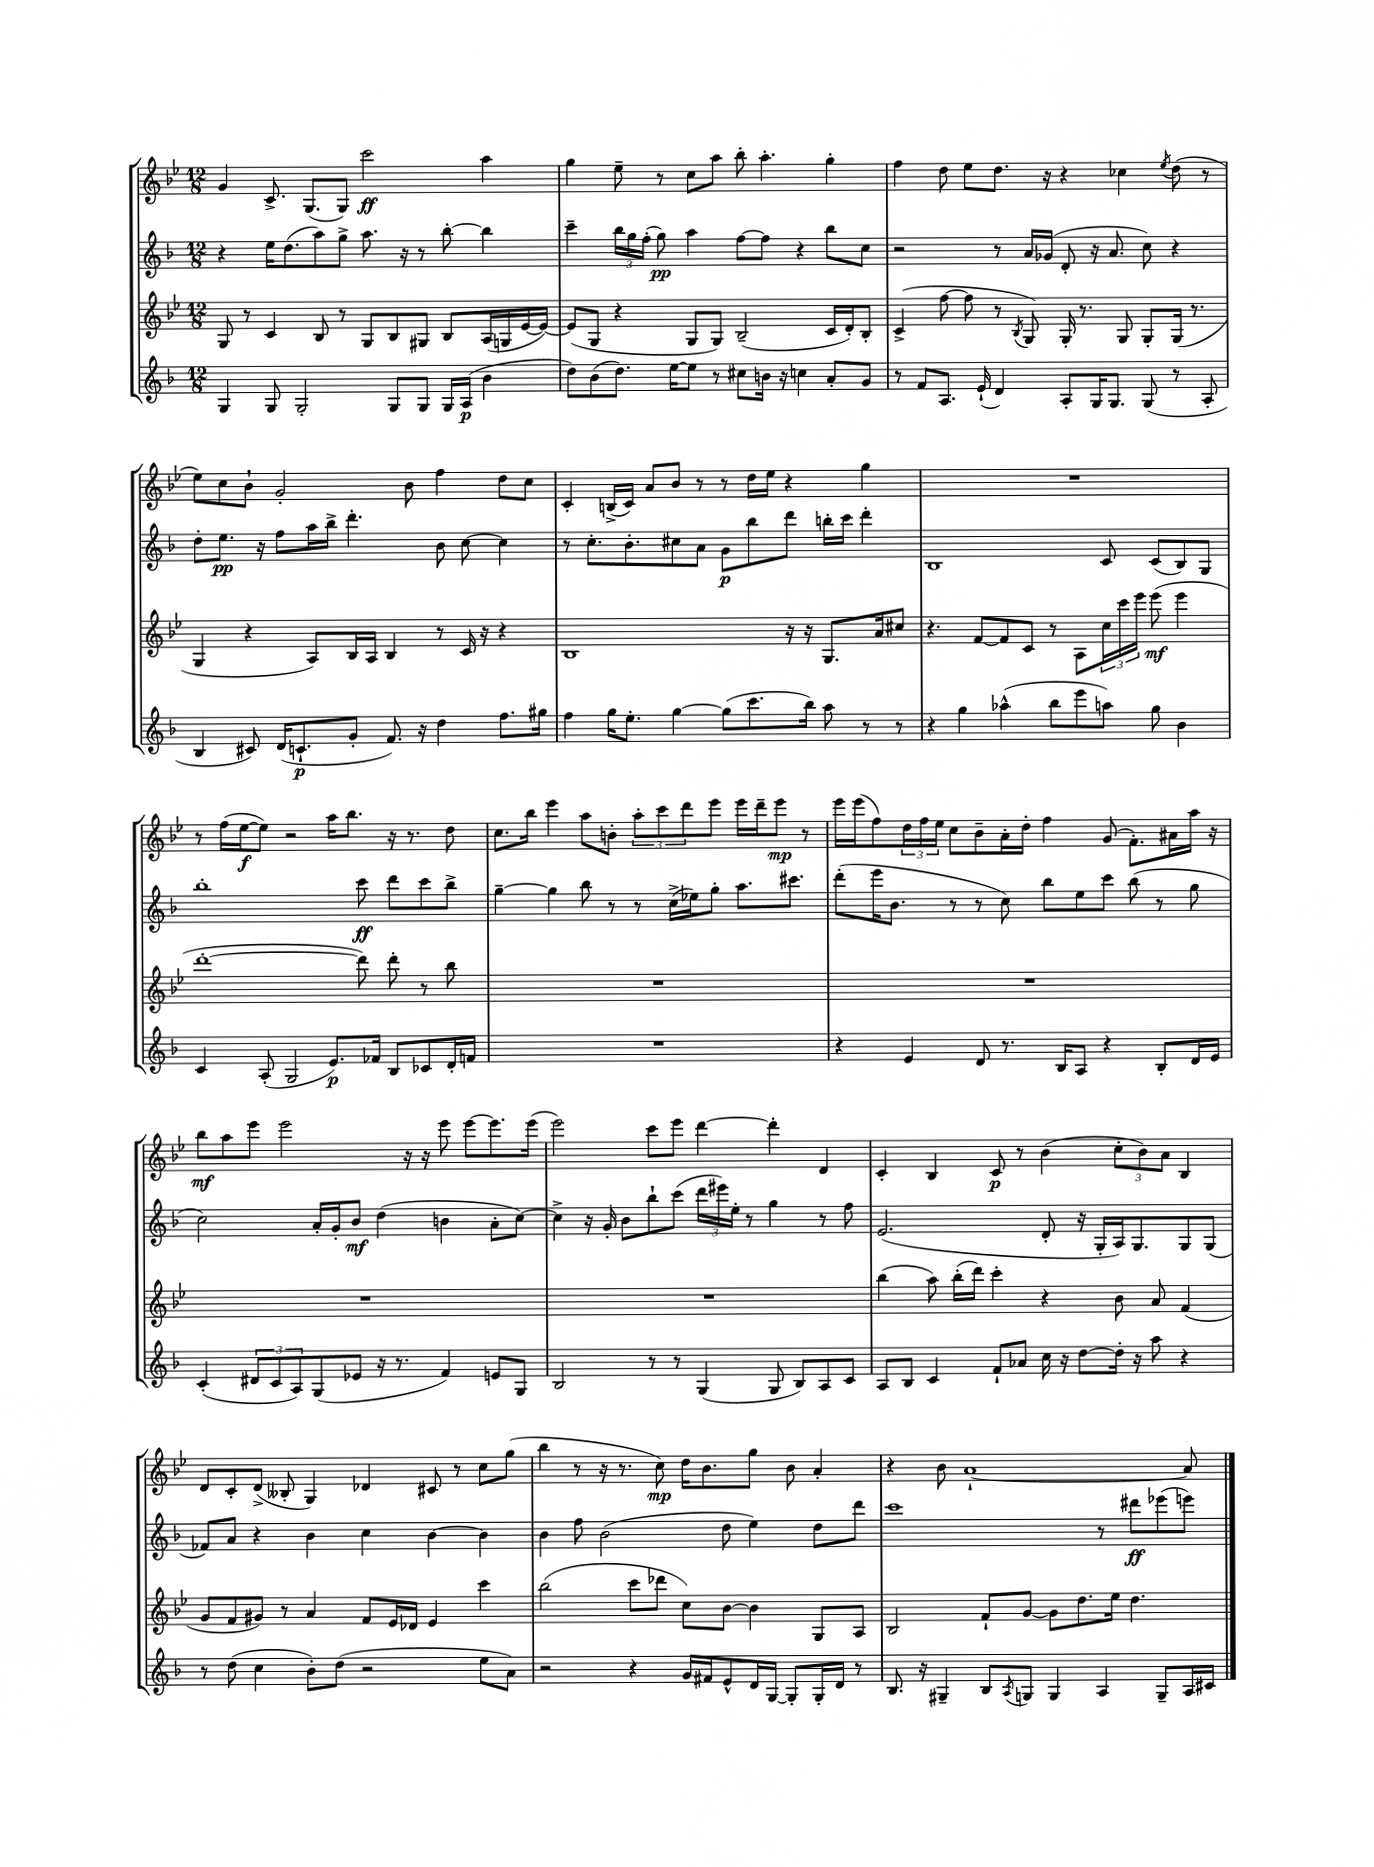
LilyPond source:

<<
\new StaffGroup <<
\new Staff = "s0" {
    \clef treble \key bes \major \numericTimeSignature \time 12/8
    g'4 c'8.-> g8.( g8) c'''2\ff a''4 |
    g''4 ees''8-- r8 c''8 a''8 bes''8-. a''4.-. g''4-. |
    f''4 d''8 ees''8 d''8. r16 r4 ces''4 \acciaccatura { ees''8 } d''8( r8 |
    ees''8) c''8 bes'8-! g'2-. bes'8 f''4 d''8 c''8 |
    c'4-. b16->( c'16) a'8 bes'8 r8 r8 d''16 ees''16 r4 g''4 |
    R1. |
    r8 f''16( ees''16~\f ees''8) r2 a''16 bes''8. r16 r8. d''8 |
    c''8. bes''16 ees'''4 a''8 b'8-. \tuplet 3/2 { a''8-. c'''8 d'''8 } ees'''8 ees'''16 d'''16-- ees'''8\mp r8 |
    ees'''16 ees'''16( f''8) \tuplet 3/2 { d''16 f''16 ees''16 } c''8 bes'8-- a'16-. d''16-. f''4 g'8( f'8.-.) ais'16 a''16 r16 |
    bes''8\mf a''8 ees'''8 ees'''2 r16 r16 ees'''8 ees'''8~ ees'''8. ees'''16( |
    ees'''2) c'''8 ees'''8 d'''4~ d'''4-. d'4 |
    c'4-. bes4 c'8\p r8 bes'4( \tuplet 3/2 { c''8-. bes'8) a'8 } bes4 |
    d'8 c'8-. d'8->( beses8-. g4) des'4 cis'8 r8 c''8 g''8( |
    bes''4 r8 r16 r8. c''8\mp) d''16 bes'8. g''8 bes'8 a'4-. |
    r4 bes'8 a'1~-! a'8 \bar "|." |
}
\new Staff = "s1" {
    \clef treble \key f \major \numericTimeSignature \time 12/8
    r4 e''16 d''8.( a''8) g''8-> a''8. r16 r8 bes''8~-. bes''4 |
    c'''4-- \tuplet 3/2 { bes''16 g''16 f''16-.( } g''8\pp) a''4 f''8~ f''8 r4 bes''8 c''8 |
    r2 r8 a'16 ges'16( d'8-. r16 a'8. c''8) r4 |
    d''8-. e''8.\pp r16 f''8 a''16 bes''16-> d'''4.-. bes'8 c''8~ c''4 |
    r8 c''8.-. bes'8.-. cis''8 a'8 g'8\p bes''8 d'''8 b''16-. c'''16 d'''4-. |
    bes1 c'8 c'8( bes8) g8 |
    bes''1-. c'''8\ff d'''8 c'''8 bes''8-> |
    g''4~-- g''4 bes''8 r8 r8 c''16->( ees''16) g''8-. a''8. cis'''8. |
    d'''8-.( e'''16 bes'8. r8 r8 c''8) bes''8 e''8 c'''8 bes''8( r8 g''8 |
    c''2) a'16-. g'16-. bes'8\mf d''4( b'4 a'8-. c''8~) |
    c''4-> r16 g'16-. bes'8 bes''8-! c'''8( \tuplet 3/2 { d'''16 eis'''16) e''16-. } r8 g''4 r8 f''8 |
    e'2.( d'8-. r16 g16-. a16) g8. g8 g8( |
    fes'8) a'8 r4 bes'4 c''4 bes'4~ bes'4 |
    bes'4 f''8 bes'2( d''8 e''4) d''8 d'''8 |
    c'''1 r8 dis'''8\ff ees'''8( e'''8) \bar "|." |
}
\new Staff = "s2" {
    \clef treble \key bes \major \numericTimeSignature \time 12/8
    g8 r8 c'4 bes8 r8 g8 bes8 gis8 bes8 a16( g16 ees'16~ ees'16~) |
    ees'8( g8 r4 g8 g8) bes2--( c'16 d'16-.) bes8-. |
    c'4->( f''8~ f''8 r8 \acciaccatura { bes8 } g8) g16-. r8. g8 g8-. g16( r8. |
    g4 r4 a8) bes16 a16 bes4 r8 c'16 r16 r4 |
    bes1 r16 r16 g8. a'16 cis''8 |
    r4. f'8~ f'8 c'8 r8 a8 \tuplet 3/2 { c''16 c'''16 ees'''16 } ees'''8\mf( ees'''4 |
    d'''1~-. d'''8) d'''8-. r8 bes''8 |
    R1. |
    R1. |
    R1. |
    R1. |
    bes''4( a''8) bes''16-.( d'''16) c'''4-. r4 bes'8 a'8 f'4( |
    g'8 f'8 gis'8) r8 a'4 f'8 ees'16 des'16 ees'4 c'''4 |
    bes''2( c'''8 des'''8 c''8) bes'8~ bes'4 g8 a8 |
    bes2 f'8-! g'8~ g'8 d''8. ees''16 d''4. \bar "|." |
}
\new Staff = "s3" {
    \clef treble \key f \major \numericTimeSignature \time 12/8
    g4 g8 g2-. g8 g8 g16 a16\p( bes'4 |
    d''8) bes'8( d''8.) e''16~ e''8 r8 cis''8 b'16 r16 c''4 a'8-. g'8 |
    r8 f'8 a8. e'16-!( d'4) a8-. g16 g8. g8( r8 a8-. |
    bes4 cis'8) d'16( c'8.-!\p g'8-. f'8.) r16 d''4 f''8. gis''16 |
    f''4 g''16 e''8.-. g''4~ g''8( c'''8. bes''16) a''8 r8 r8 |
    r4 g''4 aes''4-^( bes''8 e'''8 a''8) g''8 bes'4 |
    c'4 a8-.( g2 e'8.\p) fes'16 bes8 ces'8 d'16-. f'16 |
    R1. |
    r4 e'4 d'8 r8. bes16 a8 r4 bes8-. d'16 e'16 |
    c'4-.( \tuplet 3/2 { dis'8 c'8 a8) } g8( ees'8 r16 r8. f'4) e'8 g8 |
    bes2 r8 r8 g4( g8 bes8) a8 c'8 |
    a8 bes8 c'4 f'8-! aes'8 c''16 r16 d''8~ d''16-. r16 a''8 r4 |
    r8 d''8( c''4 bes'8-.) d''8( r2 e''8 a'8) |
    r2 r4 g'16 fis'16 e'8-^ d'16 g16~ g8-. g16-. d'16 r8 |
    bes8. r16 gis4-- bes8 \acciaccatura { a8 } g8 g4 a4 g8-- a16 cis'16 \bar "|." |
}
>>
>>
\layout { \context { \Score \remove "Bar_number_engraver" } }
